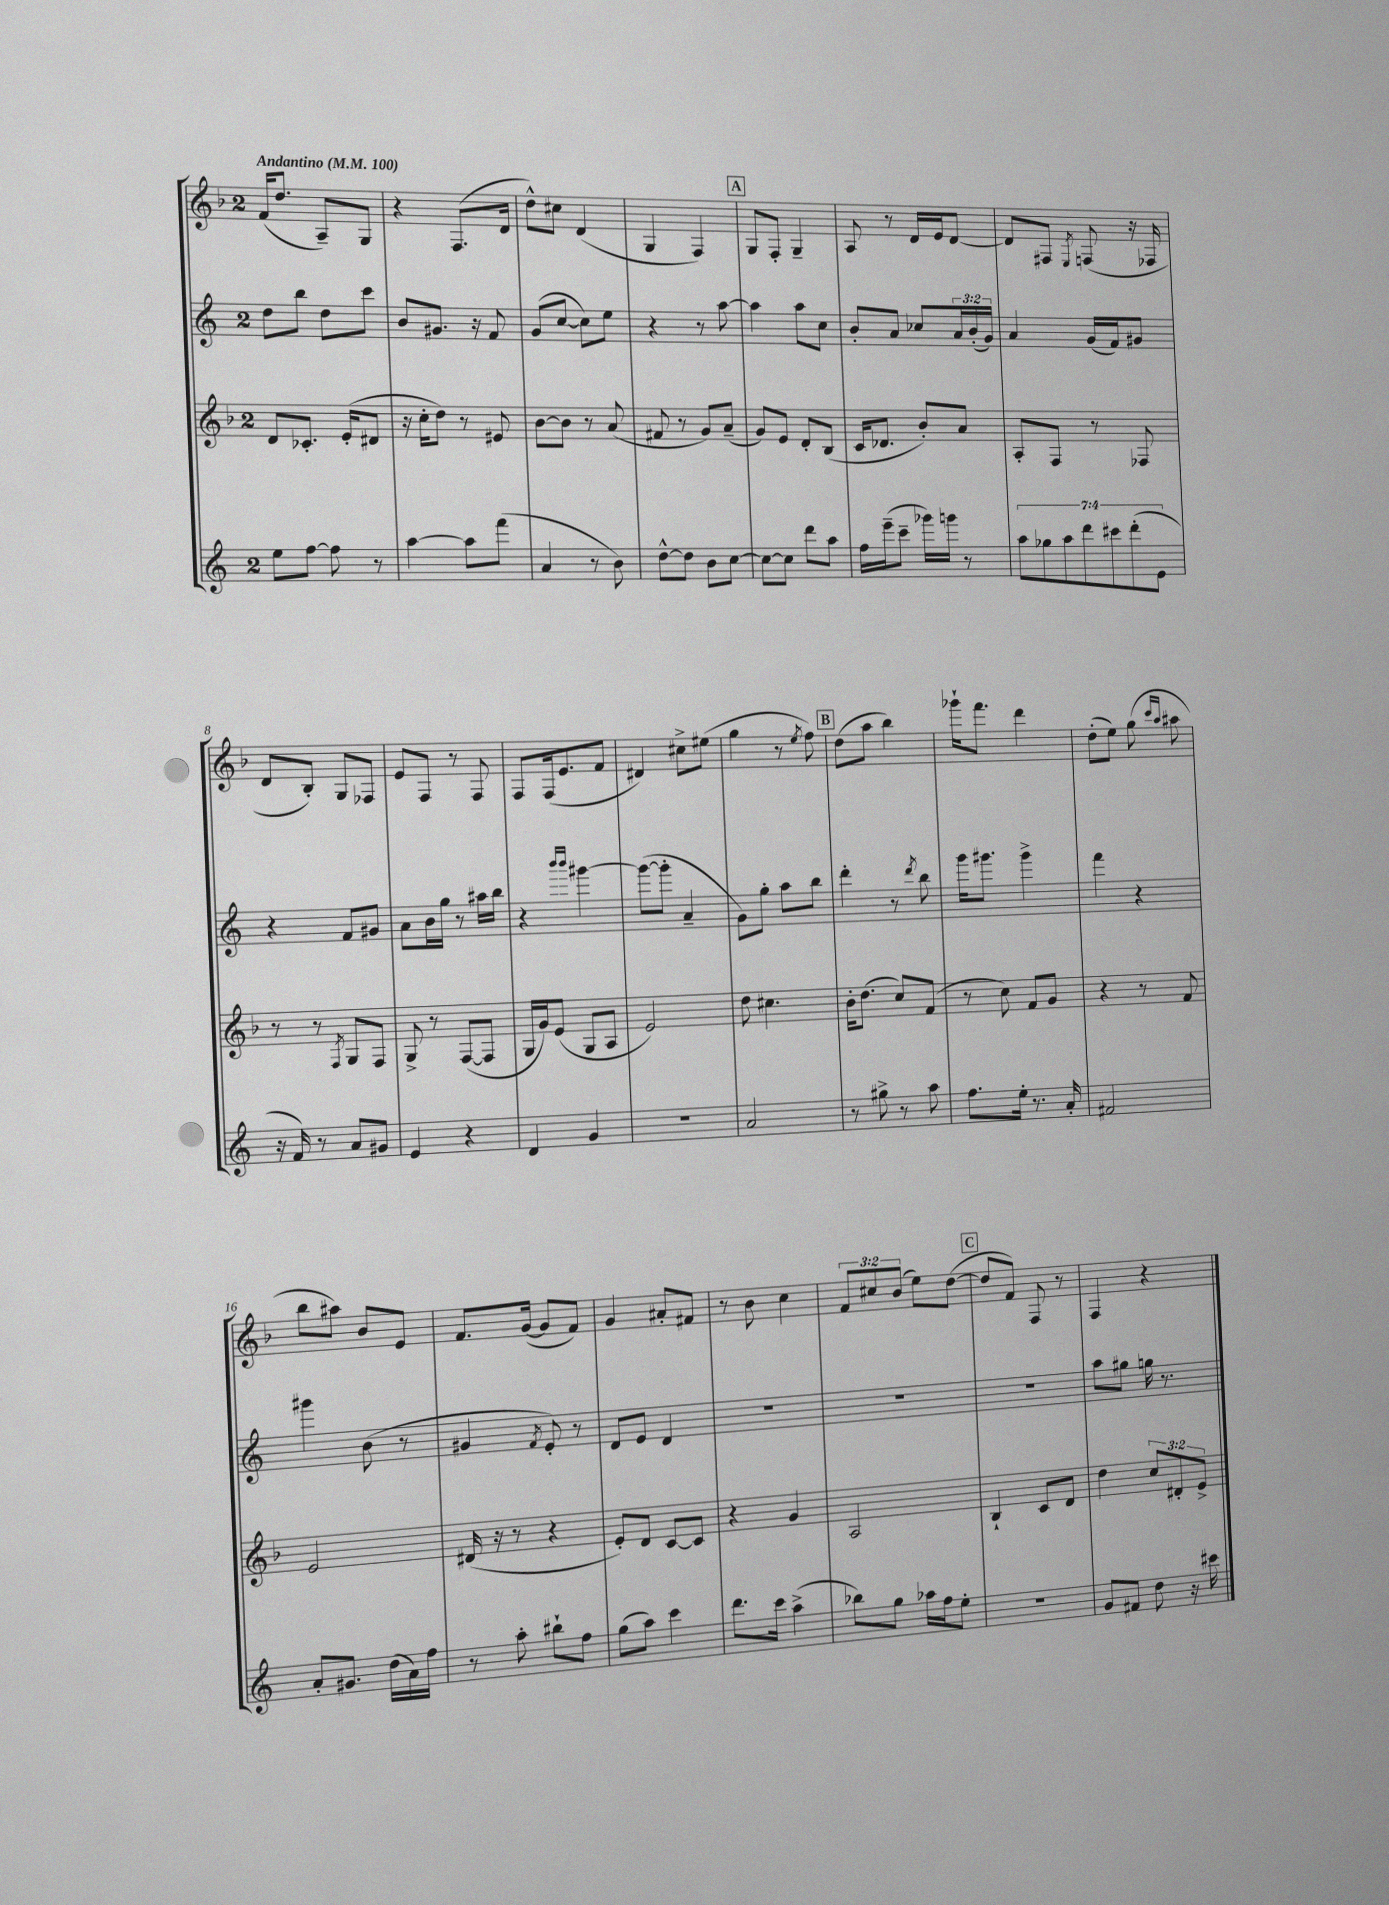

**kern	**kern	**kern	**kern
*part4	*part3	*part2	*part1
*staff4	*staff3	*staff2	*staff1
*clefG2	*clefG2	*clefG2	*clefG2
*k[]	*k[b-]	*k[]	*k[b-]
*M2/4	*M2/4	*M2/4	*M2/4
*MM100	*MM100	*MM100	*MM100
=1	=1	=1	=1
!	!	!	!LO:TX:a:B:t=Andantino
8ee\L	8d/L	8dd\L	(16f/KL
.	.	.	8.dd/J
[8ff\J	8.c-X'/J	8bb\J	.
8ff\]	.	8dd\L	8A~/L)
.	(16e'/KL	.	.
8r	8d#X/J	8ccc\J	8G/J
=2	=2	=2	=2
[4aa\	16r	8b/L	4r
.	16cc'\KL	.	.
.	8dd\J)	8.g#X/J	.
8aa\L]	8r	.	(8.F/L
.	.	16r	.
(8fff\J	8e#X/	8f/	.
.	.	.	16d/Jk
=3	=3	=3	=3
4a/	[8b-\L	(8g/L	8dd^^\L)
.	8b-\J]	[8cc/J	8cc#X\J
8r	8r	8cc\L])	(4d/
8b\)	(8a/	8ee\J	.
=4	=4	=4	=4
[8dd^^\L	8f#X/	4r	4G/
8dd\J]	8r	.	.
8b\L	8g/L)	8r	4F/)
[8cc\J	(8a~/J	[8aa\	.
!!LO:REH:place=s1:t=A
=5	=5	=5	=5
8cc\L_	8g/L)	4aa\]	8G/L
8cc\J]	8e/J	.	8F'/J
8ddd\L	8d'/L	8aa\L	4G~/
8aa\J	(8B-/J	8cc\J	.
=6	=6	=6	=6
16ff\LL	16c/KL	8b'/L	8A/
(16eee~\J	8.d-X/J	.	.
8ccc~\J	.	8a/J	8r
16ggg-X\LL)	8b-'/L)	8cc-X/L	16d/LL
16gggn\JJ	.	.	16e/J
8r	8a/J	24a/L	[8d/J
.	.	(24b'/	.
.	.	24g/JJ)	.
=7	=7	=7	=7
14aa\L	8A'/L	4a/	8d/L]
14gg-X\	.	.	.
.	8F/J	.	8F#X/J
14aa\	.	.	.
14ddd\	.	.	.
.	.	.	8qE/
.	8r	(16g/LL	(8Fn/
14ccc#X\	.	.	.
.	.	16f/J)	.
(14ddd'\	.	.	.
.	8F-X/	8g#X/J	16r
14e\J	.	.	.
.	.	.	16F-X/
!!LO:LB:g=z
=8	=8	=8	=8
16r	8r	4r	8d/L
16f/)	.	.	.
8r	8r	.	8B-'/J)
.	8qF/	.	.
8a/L	8G/L	8f/L	8G/L
8g#X/J	8F/J	8g#X/J	8F-X/J
=9	=9	=9	=9
4e/	8G^/	8a\L	8e/L
.	8r	16b\L	8F/J
.	.	16gg\JJ	.
4r	([8F/L	8r	8r
.	8F/J]	16aa#X\LL	8F/
.	.	16bb\JJ	.
=10	=10	=10	=10
4d/	16G/LL	4r	8F/L
.	16g/J)	.	.
.	(8e/J	.	(16F/k
.	.	.	8.e/
.	.	16qqbbb/LL	.
.	.	16qqbbb/JJ	.
4g/	8G/L	[4ggg#X\	.
.	8A/J	.	8f/J
=11	=11	=11	=11
2r	2e/)	(8ggg#\L_	4d#X/)
.	.	8ggg#'\J]	.
.	.	4a~/	8cc#X^\L
.	.	.	(8ee#X\J
=12	=12	=12	=12
2a/	8dd\	8g\L)	4gg\
.	4.cc#X\	8gg'\J	.
.	.	8aa\L	8r
.	.	.	8qee/
.	.	8bb\J	8ff\)
!!LO:REH:place=s1:t=B
=13	=13	=13	=13
8r	16b-'\KL	4ddd'\	(8dd\L
.	(8.dd\J	.	.
8gg#X^\	.	.	8aa\J
8r	8cc/L)	8r	4bb-\)
.	.	8qddd/	.
8aa\	(8f/J	8bb\	.
=14	=14	=14	=14
8.ff\L	8r	16ggg\KL	16ggg-X`\KL
.	.	8.ggg#X\J	8.fff\J
.	8cc\)	.	.
16ee'\Jk	.	.	.
8.r	8f/L	4ggg#^\	4ddd\
.	8g/J	.	.
16a'/	.	.	.
=15	=15	=15	=15
2f#X/	4r	4fff\	(8dd'\L
.	.	.	8ee\J)
.	8r	4r	(8gg\
.	.	.	16qqccc/LL
.	.	.	16qqaa/JJ
.	8f/	.	8aa#X\
!!LO:LB:g=z
=16	=16	=16	=16
8a'/L	2e/	4ggg#X\	8bb-\L
8.g#X/J	.	.	8aa#X\J)
.	.	(8b\	8b-/L
(16dd\LL	.	.	.
16a\)	.	8r	8e/J
16ff\JJ	.	.	.
=17	=17	=17	=17
8r	(16d#X/	4g#X/	8.f/L
.	16r	.	.
8aa'\	8r	.	.
.	.	.	([16g/Jk
.	.	8qf/	.
8bb#X`\L	4r	8e'/)	8g/L]
8ff\J	.	8r	8f/J)
=18	=18	=18	=18
(8gg\L	8e'/L)	8d/L	4g/
8aa\J)	8d/J	8e/J	.
4ccc\	[8c/L	4d/	8a#X'/L
.	8c/J]	.	8f#X/J
=19	=19	=19	=19
8.ddd\L	4r	2r	8r
.	.	.	8b-\
16ccc\Jk	.	.	.
(4aa^\	4g/	.	4cc\
=20	=20	=20	=20
8bb-X\L)	2A/	2r	12f/L
.	.	.	12cc#X/
8gg\J	.	.	.
.	.	.	(12b-/J
16aa-X\LL	.	.	8ee\L)
16ff\J	.	.	.
8ee'\J	.	.	([8dd\J
!!LO:REH:place=s1:t=C
=21	=21	=21	=21
2r	4B-`/	2r	8dd/L]
.	.	.	8f/J)
.	8c/L	.	8F/
.	8d/J	.	8r
=22	=22	=22	=22
8g/L	4dd\	8aa\L	4F/
8f#X/J	.	8gg#X\J	.
8dd\	12cc/L	16ggn\	4r
.	.	8.r	.
.	12d#X'/	.	.
16r	.	.	.
.	12e^/J	.	.
16ccc#X\	.	.	.
==	==	==	==
*-	*-	*-	*-
